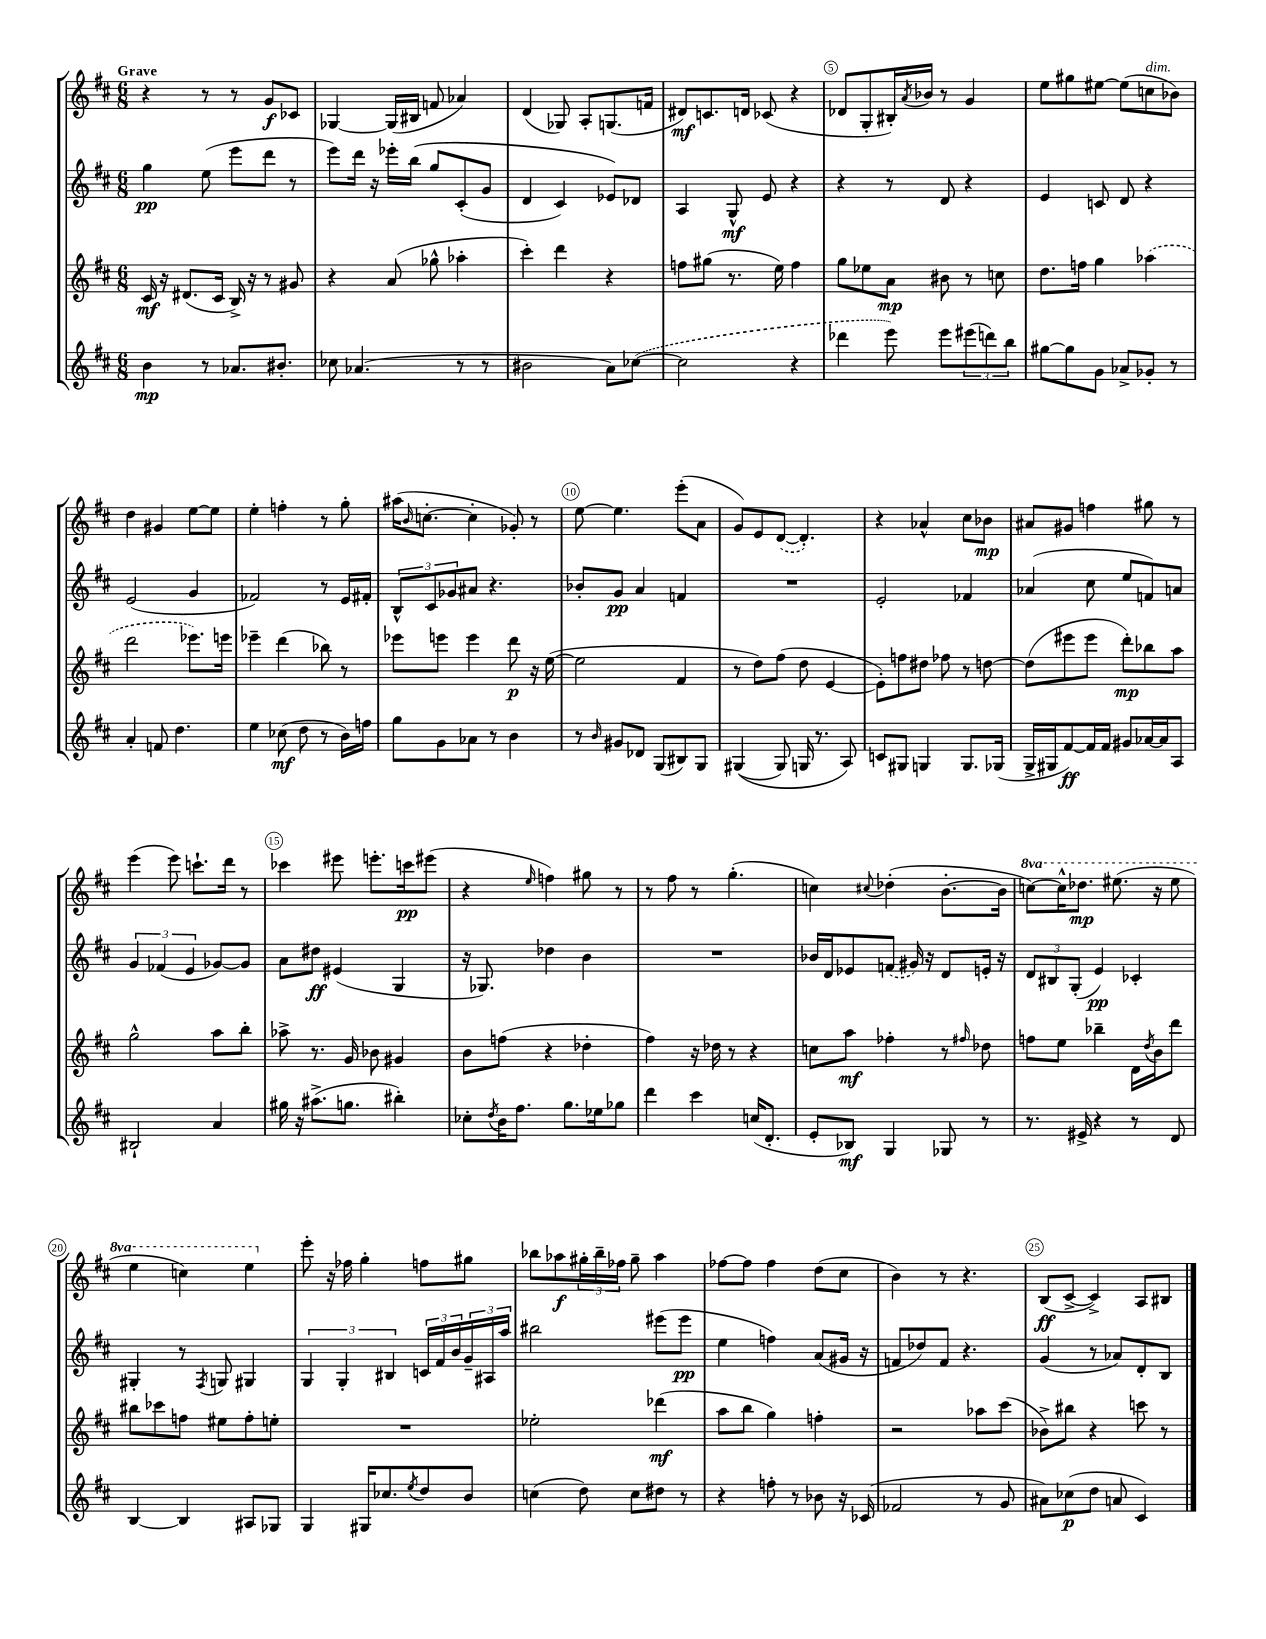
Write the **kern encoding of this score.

**kern	**dynam	**kern	**dynam	**kern	**dynam	**kern	**dynam
*part4	*part4	*part3	*part3	*part2	*part2	*part1	*part1
*staff4	*staff4	*staff3	*staff3	*staff2	*staff2	*staff1	*staff1
*clefG2	*	*clefG2	*	*clefG2	*	*clefG2	*
*k[f#c#]	*	*k[f#c#]	*	*k[f#c#]	*	*k[f#c#]	*
*M6/8	*	*M6/8	*	*M6/8	*	*M6/8	*
=1	=1	=1	=1	=1	=1	=1	=1
!	!	!	!	!	!	!LO:TX:a:B:t=Grave	!
4b\	mp	16c#/	mf	4gg\	pp	4r	.
.	.	16r	.	.	.	.	.
.	.	(8.d#X/L	.	.	.	.	.
8r	.	.	.	(8ee\	.	8r	.
.	.	16c#/Jk	.	.	.	.	.
8.a-X/L	.	16B^/)	.	8eee\L	.	8r	.
.	.	16r	.	.	.	.	.
.	.	8r	.	8ddd\J	.	8g/L	f
8.b#X'/J	.	.	.	.	.	.	.
.	.	8g#X/	.	8r	.	8c-X/J	.
=2	=2	=2	=2	=2	=2	=2	=2
8cc-X\	.	4r	.	8eee\L)	.	[4G-X/	.
(4.a-X/	.	.	.	16ddd\Jk	.	.	.
.	.	.	.	16r	.	.	.
.	.	(8a/	.	16eee-X'\LL	.	(16G-/LL]	.
.	.	.	.	(16bb\JJ	.	16B#X/JJ	.
.	.	8gg-X^^\	.	8gg/L	.	8fn/	.
8r	.	4aa-X'\	.	(8c#'/	.	4a-X/)	.
8r	.	.	.	8g/J	.	.	.
=3	=3	=3	=3	=3	=3	=3	=3
2b#X\	.	4ccc#'\)	.	4d/	.	(4d/	.
.	.	4ddd\	.	4c#/)	.	8G-X/)	.
.	.	.	.	.	.	8A'/L	.
8a\L)	.	4r	.	8e-X/L)	.	(8.Gn/	.
([8cc-X\J	.	.	.	8d-X/J	.	.	.
.	.	.	.	.	.	16fn/Jk	.
=4	=4	=4	=4	=4	=4	=4	=4
2cc-\]	.	8ffn\L	.	4A/	.	8d#X/L)	mf
.	.	(8gg#X\J	.	.	.	8.cn/	.
.	.	8.r	.	8G^^/	mf	.	.
.	.	.	.	.	.	16dn/Jk	.
.	.	.	.	8e/	.	(8c-X/	.
.	.	16ee\)	.	.	.	.	.
4r	.	4ff\	.	4r	.	4r	.
=5	=5	=5	=5	=5	=5	=5	=5
4ddd-X\	.	8gg\L	.	4r	.	8d-X/L	.
.	.	8ee-X\	.	.	.	8G'/	.
8eee\)	.	8a\J	mp	8r	.	16B#X'/L)	.
.	.	.	.	.	.	8qa/	.
.	.	.	.	.	.	16b-X/JJ	.
8eee\L	.	8b#X\	.	8d/	.	8r	.
(12eee#X\	.	8r	.	4r	.	4g/	.
12dddn\)	.	.	.	.	.	.	.
.	.	8ccn\	.	.	.	.	.
12bb\J	.	.	.	.	.	.	.
=6	=6	=6	=6	=6	=6	=6	=6
[8gg#X\L	.	8.dd\L	.	4e/	.	8ee\L	.
8gg#\]	.	.	.	.	.	8gg#X\	.
.	.	16ffn\Jk	.	.	.	.	.
8g\J	.	4gg\	.	8cn/	.	[8ee#X\J	.
8a-X^/L	.	.	.	8d/	.	(8ee#\L]	.
!	!	!	!	!	!	!LO:TX:a:i:t=dim.	!
8g-X'/J	.	(4aa-X\	.	4r	.	8ccn\	.
8r	.	.	.	.	.	8b-X\J)	.
!!LO:LB:g=z
=7	=7	=7	=7	=7	=7	=7	=7
4a'/	.	2ddd\	.	(2e/	.	4dd\	.
8fn/	.	.	.	.	.	4g#X/	.
4.dd\	.	.	.	.	.	.	.
.	.	8.eee-X\L)	.	4g/	.	[8ee\L	.
.	.	.	.	.	.	8ee\J]	.
.	.	16eeen\Jk	.	.	.	.	.
=8	=8	=8	=8	=8	=8	=8	=8
4ee\	.	4eee-X~\	.	2f-X/)	.	4ee'\	.
(8cc-X\	mf	(4ddd\	.	.	.	4ffn'\	.
8dd\	.	.	.	.	.	.	.
8r	.	8bb-X\)	.	8r	.	8r	.
16b\LL)	.	8r	.	16e/LL	.	8gg'\	.
16ffn\JJ	.	.	.	16f#X'/JJ	.	.	.
=9	=9	=9	=9	=9	=9	=9	=9
8gg\L	.	8eee-X\L	.	12B^^/L	.	(16aa#X\KL	.
.	.	.	.	.	.	16qqb/	.
.	.	.	.	.	.	[8.ccn'\J	.
.	.	.	.	12c#/	.	.	.
8g\	.	8eeen\J	.	.	.	.	.
.	.	.	.	12g-X/	.	.	.
8a-X\J	.	4eee\	.	8a#X/J	.	4cc'\]	.
8r	.	.	.	4.r	.	.	.
4b\	.	8ddd\	p	.	.	8g-X'/)	.
.	.	16r	.	.	.	8r	.
.	.	([16ee\	.	.	.	.	.
=10	=10	=10	=10	=10	=10	=10	=10
8r	.	2ee\]	.	8b-X'/L	.	[8ee\	.
16qqb/	.	.	.	.	.	.	.
8g#X/L	.	.	.	8g/J	pp	4.ee\]	.
8d-X/J	.	.	.	4a/	.	.	.
(8G/L	.	.	.	.	.	.	.
8B#X/)	.	4f#/	.	4fn/	.	(8eee'\L	.
8G/J	.	.	.	.	.	8a\J	.
=11	=11	=11	=11	=11	=11	=11	=11
((4G#X/	.	8r	.	2.r	.	8g/L)	.
.	.	8dd\L)	.	.	.	8e/	.
8G#/)	.	(8ff#\J	.	.	.	([8d/J	.
16Gn/	.	8dd\	.	.	.	4.d'/])	.
8.r	.	.	.	.	.	.	.
.	.	[4e/	.	.	.	.	.
8A/)	.	.	.	.	.	.	.
=12	=12	=12	=12	=12	=12	=12	=12
8cn/L	.	8e'\L])	.	2e'/	.	4r	.
8G#X/J	.	8ffn\	.	.	.	.	.
4Gn/	.	8dd#X\J	.	.	.	4a-X^^/	.
.	.	8ff-X\	.	.	.	.	.
8.G/L	.	8r	.	4f-X/	.	8cc#\L	.
.	.	[8ddn\	.	.	.	8b-X\J	mp
(16G-X/Jk	.	.	.	.	.	.	.
=13	=13	=13	=13	=13	=13	=13	=13
16G^/LL	.	(8dd\L]	.	(4a-X/	.	8a#X/L	.
16G#X/J	.	.	.	.	.	.	.
[8f#/)	ff	8eee#X\	.	.	.	8g#X/J	.
16f#/L]	.	8eee#\J	.	8cc#\	.	4ffn\	.
16f#/JJ	.	.	.	.	.	.	.
8g#X/L	.	8ddd'\L)	mp	8ee/L	.	.	.
[16a-X/L	.	8bb-X\	.	8fn/)	.	8gg#X\	.
16a-/J]	.	.	.	.	.	.	.
8A/J	.	8aa\J	.	8an/J	.	8r	.
!!LO:LB:g=z
=14	=14	=14	=14	=14	=14	=14	=14
2B#X`/	.	2gg^^\	.	6g/	.	(4eee\	.
.	.	.	.	(6f-X/	.	.	.
.	.	.	.	.	.	8eee\)	.
.	.	.	.	6e/	.	.	.
.	.	.	.	.	.	8.cccn`\L	.
4a/	.	8aa\L	.	[8g-X/L)	.	.	.
.	.	.	.	.	.	16ddd\Jk	.
.	.	8bb'\J	.	8g-/J]	.	8r	.
=15	=15	=15	=15	=15	=15	=15	=15
16gg#X\	.	8aa-X^\	.	8a\L	.	4ccc-X\	.
16r	.	.	.	.	.	.	.
(8.aa#X^\L	.	8.r	.	8dd#X\J	ff	.	.
.	.	.	.	(4e#X/	.	8eee#X\	.
8.ggn\J	.	16g/	.	.	.	.	.
.	.	8b-X\	.	.	.	8.eeen'\L	.
4bb#X'\)	.	4g#X/	.	4G/	.	.	.
.	.	.	.	.	.	16cccn\k	pp
.	.	.	.	.	.	(8eee#X\J	.
=16	=16	=16	=16	=16	=16	=16	=16
8cc-X'\L	.	8b\L	.	16r	.	4r	.
.	.	.	.	8.G-X/)	.	.	.
8qdd/	.	.	.	.	.	.	.
16b\K	.	(8ffn\J	.	.	.	.	.
8.ff#\J	.	.	.	.	.	.	.
.	.	.	.	.	.	16qqee/	.
.	.	4r	.	4dd-X\	.	4ffn\)	.
8.gg\L	.	.	.	.	.	.	.
.	.	4dd-X'\	.	4b\	.	8gg#X\	.
16ee-X\k	.	.	.	.	.	.	.
8gg-X\J	.	.	.	.	.	8r	.
=17	=17	=17	=17	=17	=17	=17	=17
4ddd\	.	4ff#\)	.	2.r	.	8r	.
.	.	.	.	.	.	8ff#\	.
4ccc#\	.	16r	.	.	.	8r	.
.	.	16dd-X\	.	.	.	.	.
.	.	8r	.	.	.	(4.gg'\	.
(16ccn/KL	.	4r	.	.	.	.	.
8.d'/J	.	.	.	.	.	.	.
=18	=18	=18	=18	=18	=18	=18	=18
8e'/L	.	8ccn\L	.	16b-X/LL	.	4ccn\)	.
.	.	.	.	16d/J	.	.	.
8B-X/J)	mf	8aa\J	mf	8e-X/	.	.	.
.	.	.	.	.	.	8qqcc#X/	.
4G/	.	4ff-X'\	.	(8fn/J	.	(4dd-X'\	.
.	.	.	.	16g#X/)	.	.	.
.	.	.	.	16r	.	.	.
8G-X/	.	8r	.	8d/L	.	[8.b'\L	.
.	.	16qqff#X/	.	.	.	.	.
8r	.	8dd-X\	.	16en'/Jk	.	.	.
.	.	.	.	16r	.	16b\Jk]	.
=19	=19	=19	=19	=19	=19	=19	=19
*	*	*	*	*	*	*8va	*
8.r	.	8ffn\L	.	12d/L	.	[8cccn\L)	.
.	.	.	.	12B#X/	.	.	.
.	.	8ee\J	.	.	.	16ccc^^\K]	.
.	.	.	.	(12G'/J	.	.	.
16e#X^/	.	.	.	.	.	8.ddd-X\J	mp
4r	.	4bb-X~\	.	4e/)	pp	.	.
.	.	.	.	.	.	(8.eee#X\	.
8r	.	16d\LL	.	4c-X'/	.	.	.
.	.	8qdd/	.	.	.	.	.
.	.	16b\J	.	.	.	16r	.
8d/	.	8ddd\J	.	.	.	8eee#\	.
!!LO:LB:g=z
=20	=20	=20	=20	=20	=20	=20	=20
[4B/	.	8bb#X\L	.	4G#X'/	.	4eee\	.
.	.	8ccc-X\	.	.	.	.	.
4B/]	.	8ffn\J	.	8r	.	4cccn\)	.
.	.	.	.	8qF#/	.	.	.
.	.	8ee#X\L	.	8Gn/	.	.	.
8A#X/L	.	8ff'\	.	4G#X/	.	4eee\	.
8G-X/J	.	8een'\J	.	.	.	.	.
=21	=21	=21	=21	=21	=21	=21	=21
*	*	*	*	*	*	*X8va	*
4G/	.	2.r	.	6G/	.	8eee'\	.
.	.	.	.	.	.	16r	.
.	.	.	.	6G'/	.	.	.
.	.	.	.	.	.	16ff-X\	.
16G#X/KL	.	.	.	.	.	4gg'\	.
8.cc-X/	.	.	.	.	.	.	.
.	.	.	.	6B#X/	.	.	.
8qee/	.	.	.	.	.	.	.
8dd/	.	.	.	24cn/LL	.	8ffn\L	.
.	.	.	.	24f#/	.	.	.
.	.	.	.	24b/	.	.	.
8b/J	.	.	.	24g~/	.	8gg#X\J	.
.	.	.	.	24A#X/	.	.	.
.	.	.	.	24aa/JJ	.	.	.
=22	=22	=22	=22	=22	=22	=22	=22
(4ccn\	.	2ee-X'\	.	2bb#X\	.	8bb-X\L	.
.	.	.	.	.	.	8aa-X\	f
8dd\)	.	.	.	.	.	24gg#X'\L	.
.	.	.	.	.	.	24bb-~\	.
.	.	.	.	.	.	24ff-X\JJ	.
8cc\L	.	.	.	.	.	8gg#~\	.
8dd#X\J	.	(4ddd-X\	mf	(8eee#X\L	.	4aa-\	.
8r	.	.	.	8eee#\J	pp	.	.
=23	=23	=23	=23	=23	=23	=23	=23
4r	.	8aa\L	.	4ee\	.	[8ff-X\L	.
.	.	8bb\J	.	.	.	8ff-\J]	.
8ffn'\	.	4gg\)	.	4ffn\)	.	4ff-\	.
8r	.	.	.	.	.	.	.
8b-X\	.	4ffn'\	.	(8a/L	.	(8dd\L	.
16r	.	.	.	16g#X/Jk	.	8cc#\J	.
(16c-X/	.	.	.	16r	.	.	.
=24	=24	=24	=24	=24	=24	=24	=24
2f-X/	.	2r	.	8fn/L	.	4b\)	.
.	.	.	.	8dd-X/)	.	.	.
.	.	.	.	8f/J	.	8r	.
.	.	.	.	4.r	.	4.r	.
8r	.	8aa-X\L	.	.	.	.	.
8g/	.	(8ccc#\J	.	.	.	.	.
=25	=25	=25	=25	=25	=25	=25	=25
8a#X\L)	.	8b-X^\L)	.	(4g/	.	(8B/L	ff
(8cc-X\	p	8bb#X\J	.	.	.	[8c#^/J	.
8dd\J	.	4r	.	8r	.	4c#^/])	.
8an/	.	.	.	8a-X/L)	.	.	.
4c#/)	.	8cccn\	.	8d'/	.	8A/L	.
.	.	8r	.	8B/J	.	8B#X/J	.
==	==	==	==	==	==	==	==
*-	*-	*-	*-	*-	*-	*-	*-
